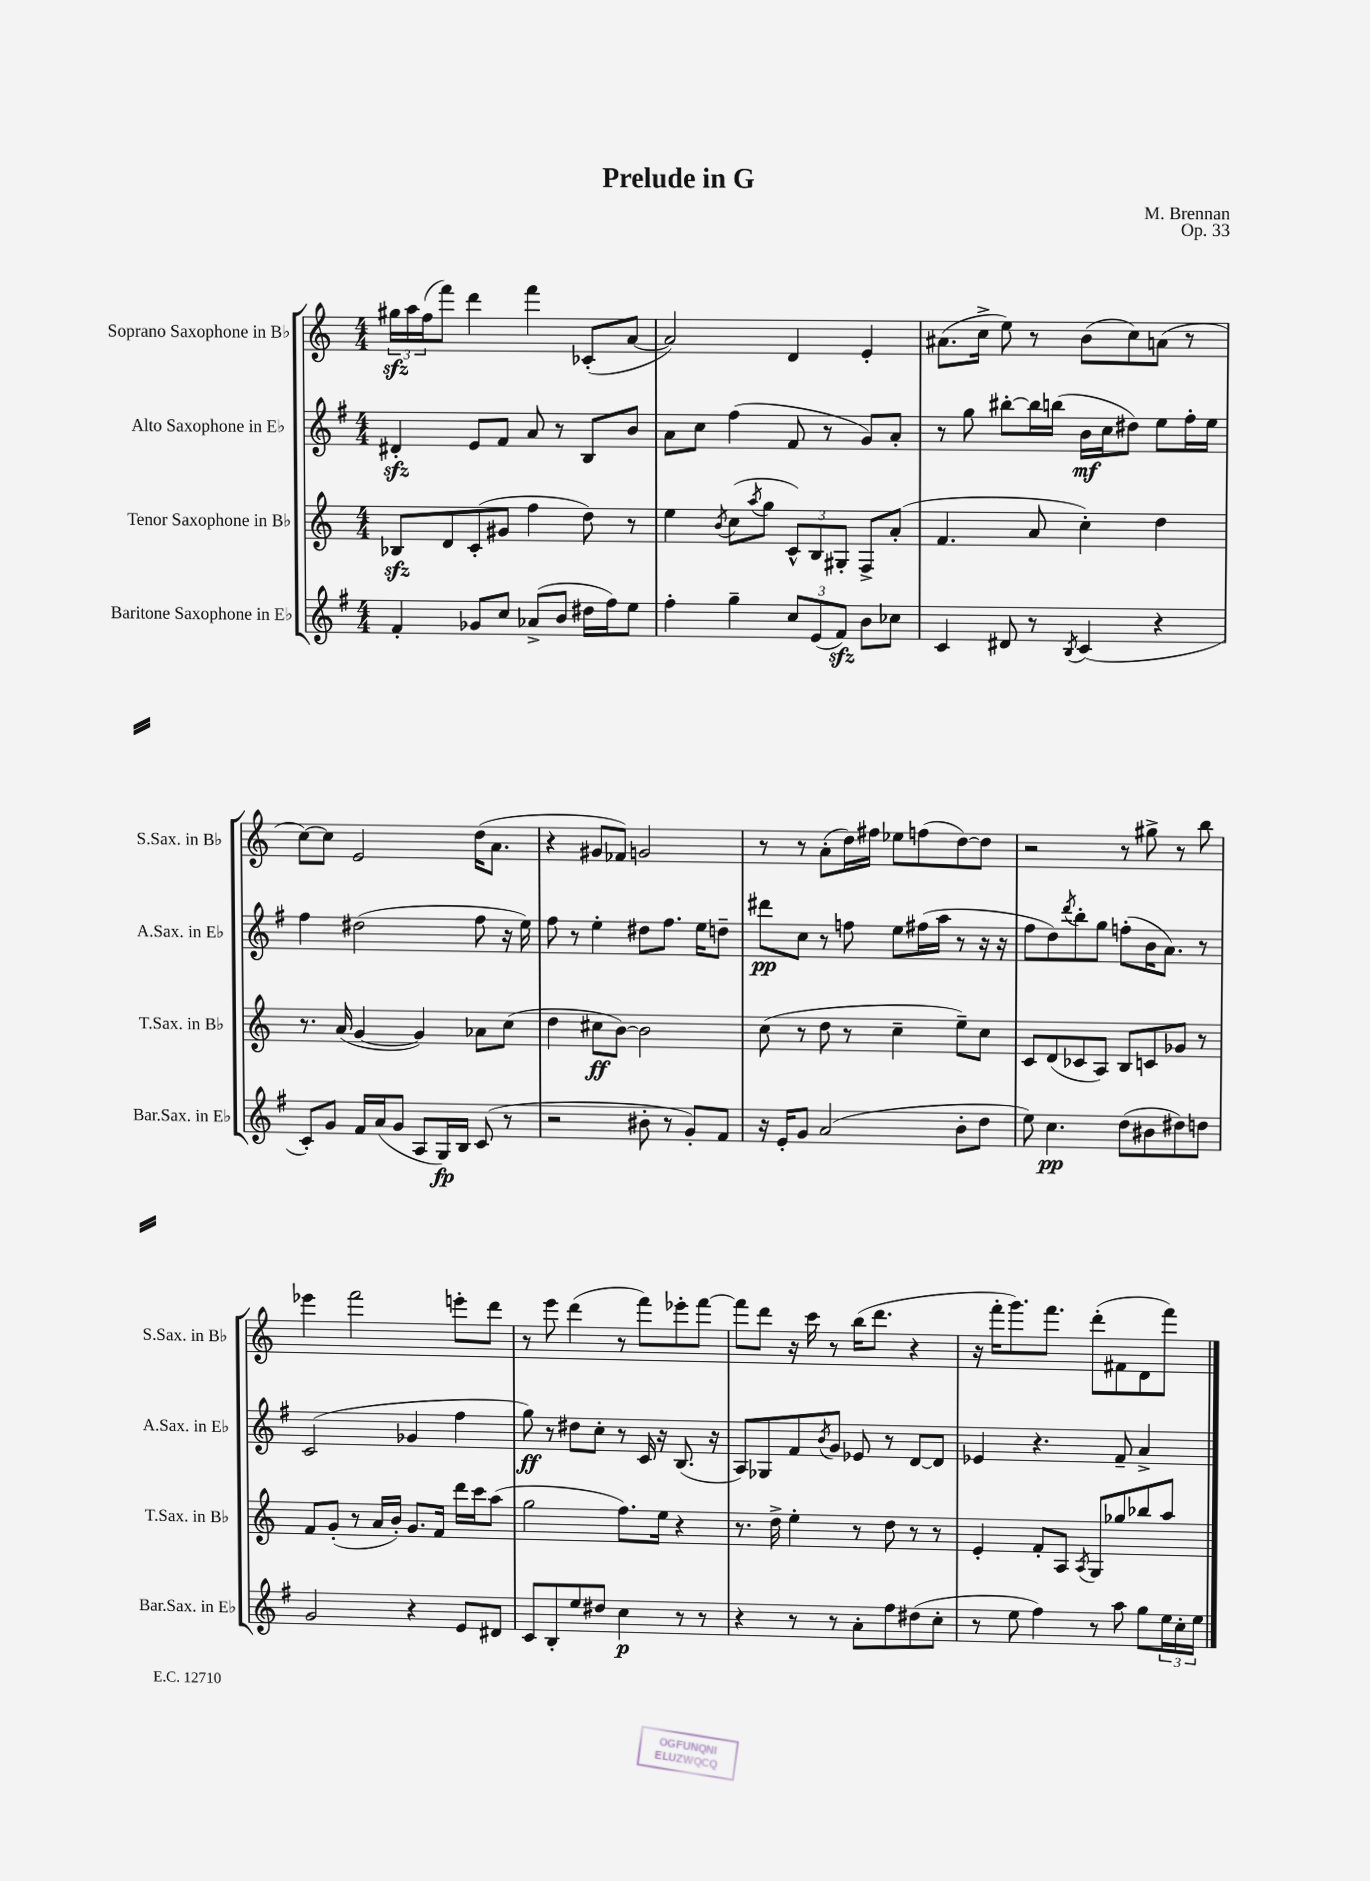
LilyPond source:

\header { title = "Prelude in G" composer = "M. Brennan" opus = "Op. 33" }
<<
\new StaffGroup <<
\new Staff = "s0" \with { instrumentName = "Soprano Saxophone in Bb" shortInstrumentName = "S.Sax. in Bb" } {
    \clef treble \key c \major \numericTimeSignature \time 4/4
    \tuplet 3/2 { gis''16\sfz a''16 f''16( } f'''8) d'''4 f'''4 ces'8-.( a'8~ |
    a'2) d'4 e'4-. |
    ais'8.( c''16-> e''8) r8 b'8( c''8) a'8( r8 |
    c''8~) c''8 e'2 d''16( a'8. |
    r4 gis'8 fes'8) g'2 |
    r8 r8 a'8-.( d''16) fis''16 ees''8 f''8( d''8~) d''8 |
    r2 r8 gis''8-> r8 b''8 |
    ees'''4 f'''2 e'''8-. d'''8 |
    r8 e'''8 d'''4( r8 f'''8) ees'''8-. f'''8~ |
    f'''8 d'''8 r16 c'''16 r8 b''16( d'''8. r4 |
    r16 f'''16-. g'''8.) f'''8. d'''8-.( fis'8 d'8 f'''8) \bar "|." |
}
\new Staff = "s1" \with { instrumentName = "Alto Saxophone in Eb" shortInstrumentName = "A.Sax. in Eb" } {
    \clef treble \key g \major \numericTimeSignature \time 4/4
    dis'4-.\sfz e'8 fis'8 a'8 r8 b8 b'8 |
    a'8 c''8 fis''4( fis'8 r8 g'8) a'8-. |
    r8 g''8 bis''8~-. bis''16 b''16( b'16\mf c''16 dis''8) e''8 fis''16-. e''16 |
    fis''4 dis''2( fis''8 r16 e''16) |
    fis''8 r8 e''4-. dis''8 fis''8. e''16 d''8-- |
    dis'''8\pp c''8 r8 f''8 e''8 fis''16( a''16 r8 r16 r16 |
    fis''8 d''8) \acciaccatura { d'''8 } b''8-. g''8 f''8-.( b'16 a'8.) r8 |
    c'2( ges'4 fis''4 |
    g''8\ff) r8 dis''8 c''8-. r8 c'16 r16 b8.( r16 |
    a8) ges8 fis'8 \acciaccatura { b'8 } g'8 ees'8 r8 d'8~ d'8 |
    ees'4 r4. fis'8-- a'4-> \bar "|." |
}
\new Staff = "s2" \with { instrumentName = "Tenor Saxophone in Bb" shortInstrumentName = "T.Sax. in Bb" } {
    \clef treble \key c \major \numericTimeSignature \time 4/4
    bes8\sfz d'8 c'8-.( gis'8 f''4 d''8) r8 |
    e''4 \acciaccatura { b'8 } c''8( \acciaccatura { a''8 } g''8 \tuplet 3/2 { c'8-^) b8 gis8-. } f8-> a'8-.( |
    f'4. a'8 c''4-.) d''4 |
    r8. a'16( g'4~ g'4) aes'8 c''8( |
    d''4 cis''8\ff b'8~) b'2 |
    c''8( r8 d''8 r8 c''4-- e''8--) c''8 |
    c'8 d'8( ces'8 a8) b8 c'8 ges'8 r8 |
    f'8 g'8-.( r8 a'16 b'16-.) g'8. f'16 d'''16 c'''16 a''8( |
    g''2 f''8.) e''16 r4 |
    r8. d''16-> e''4-. r8 d''8 r8 r8 |
    e'4-. f'8-. a8 \acciaccatura { a8 } g8 ges''8 bes''8 a''8 \bar "|." |
}
\new Staff = "s3" \with { instrumentName = "Baritone Saxophone in Eb" shortInstrumentName = "Bar.Sax. in Eb" } {
    \clef treble \key g \major \numericTimeSignature \time 4/4
    fis'4-. ges'8 c''8 aes'8->( b'8 dis''16 fis''16) e''8 |
    fis''4-. g''4-- \tuplet 3/2 { c''8 e'8( fis'8\sfz) } b'8 ces''8 |
    c'4 dis'8 r8 \acciaccatura { b8 } c'4( r4 |
    c'8-.) g'8 fis'16 a'16( g'8 a8 g16\fp) b16 c'8( r8 |
    r2 bis'8-. r8 g'8-.) fis'8 |
    r16 e'16-. g'8 a'2( b'8-. d''8 |
    e''8) c''4.\pp d''8( bis'8 dis''8) d''8 |
    g'2 r4 e'8 dis'8 |
    c'8 b8-. e''8 dis''8 c''4\p r8 r8 |
    r4 r8 r8 a'8-. fis''8 dis''8( c''8-. |
    r8 e''8 fis''4) r8 a''8 g''8 \tuplet 3/2 { e''16 c''16-. e''16 } \bar "|." |
}
>>
>>
\layout { \context { \Score \remove "Bar_number_engraver" } }
